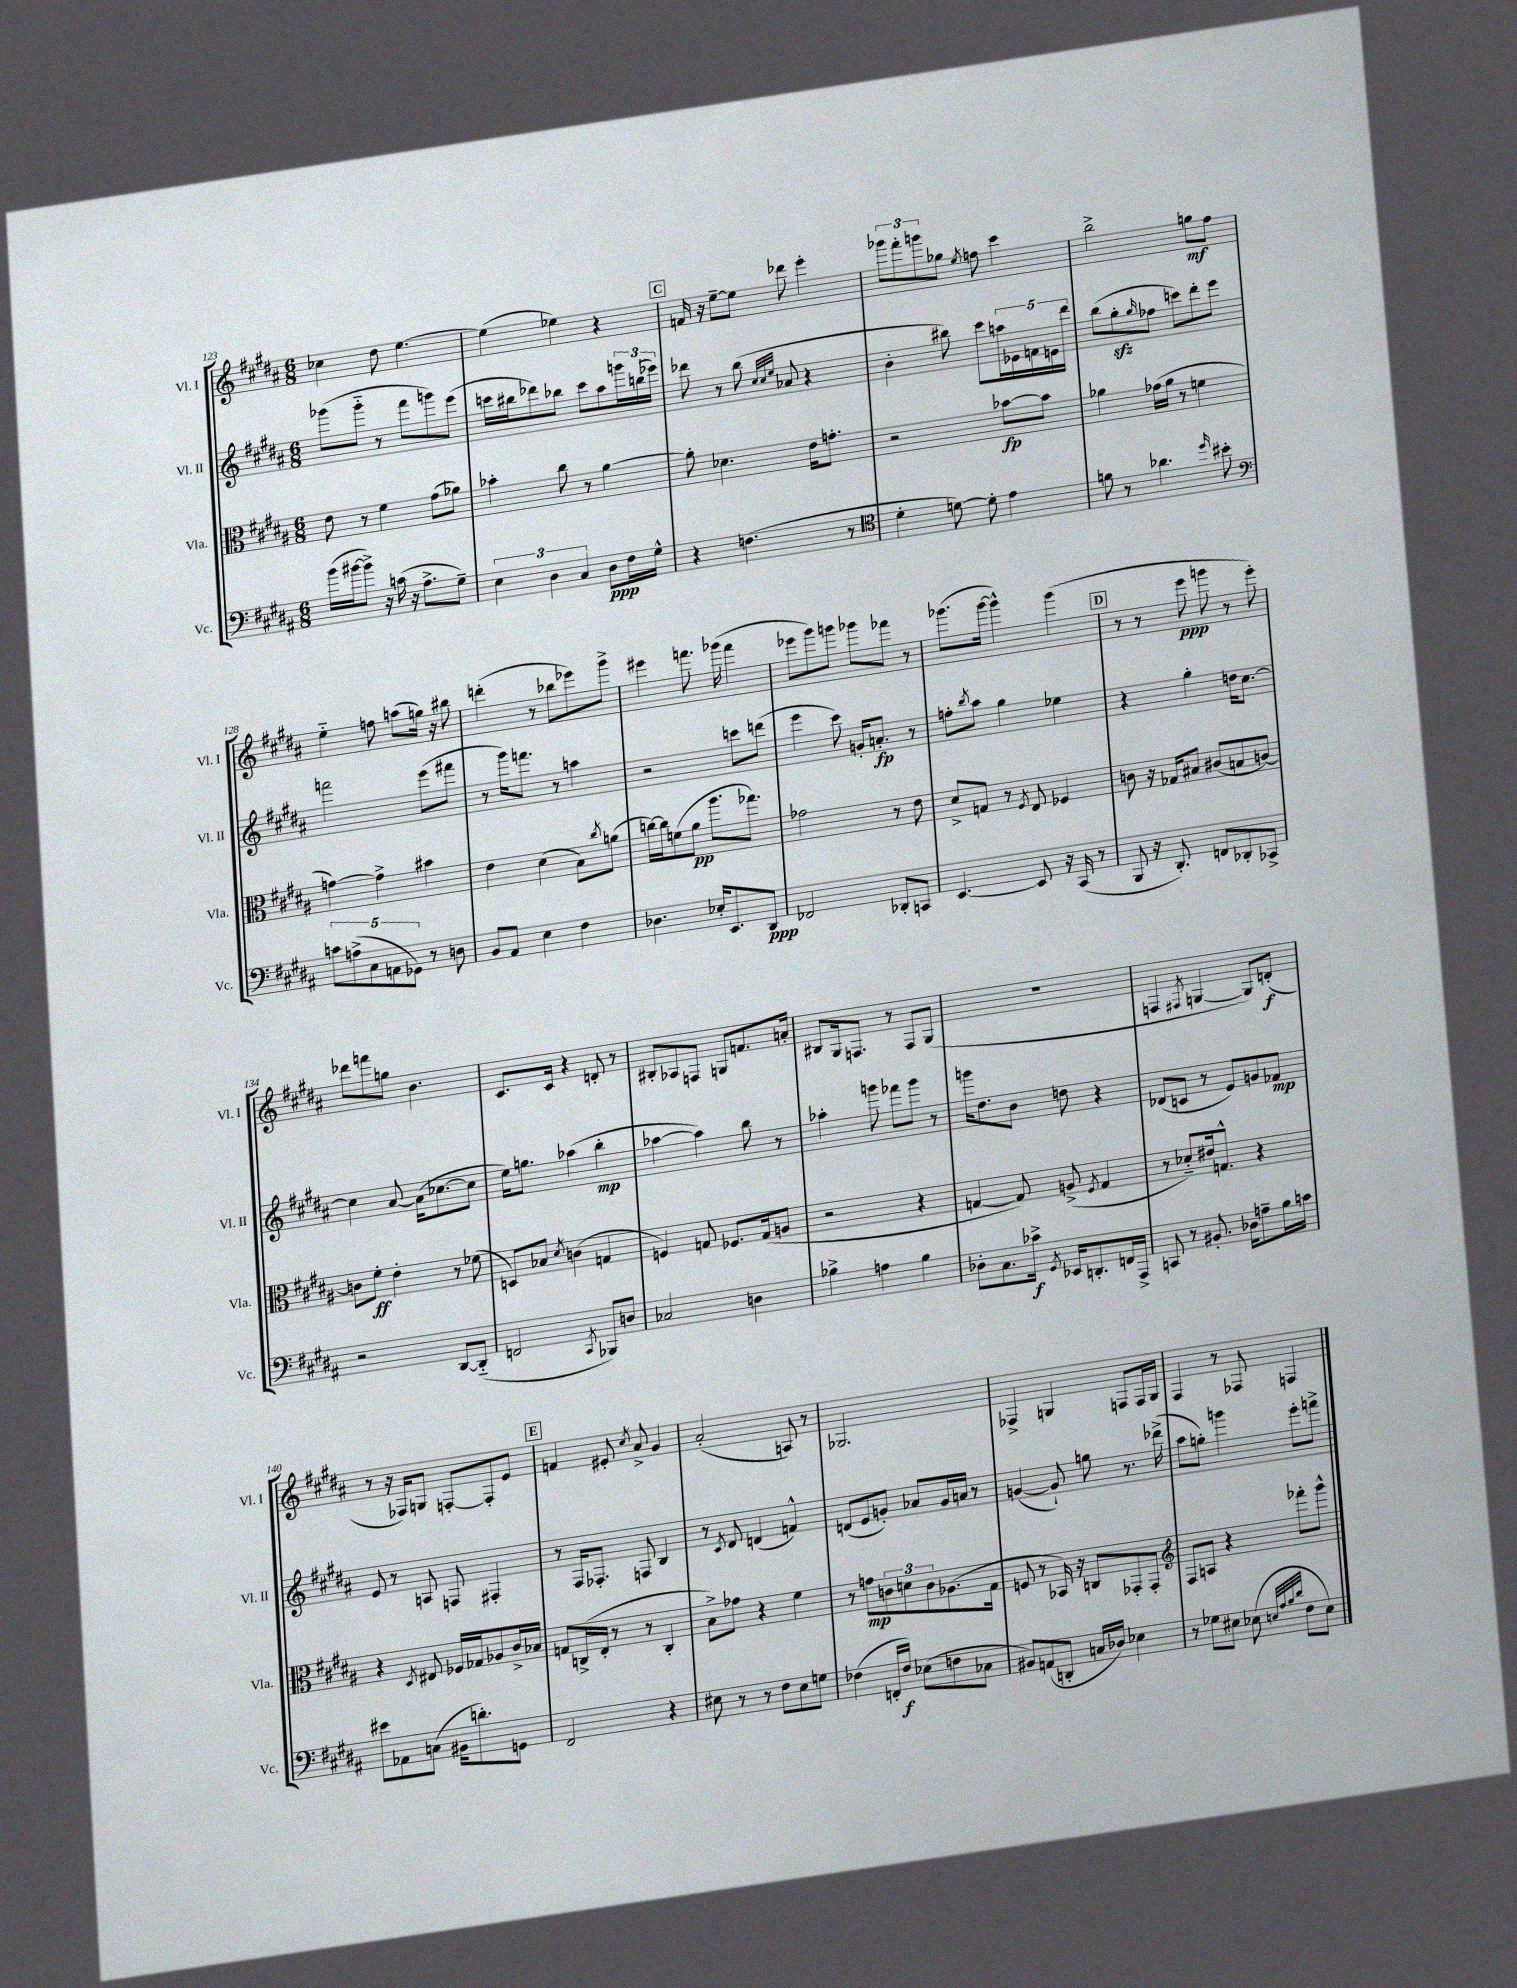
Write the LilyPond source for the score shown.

<<
\new StaffGroup <<
\new Staff = "s0" \with { instrumentName = "Vl. I" shortInstrumentName = "Vl. I" } {
    \clef treble \key b \major \numericTimeSignature \time 6/8
    ces''4 dis''8 e''4.~ |
    e''4( ees''4) r4 |
    \mark \markup { \box "C" } f'16 r16 e''8~-- e''8 des'''8 e'''4-. |
    \tuplet 3/2 { ges'''8 fis'''8-. g'''8 } ges''8 \acciaccatura { e''8 } f''8 cis'''4 |
    b''2-> g''8\mf fis''8 |
    e''4-_ f''8 a''8( g''16) r16 bis''8 |
    d'''4-.( r8 bes''8 ees'''8) gis'''8-> |
    eis'''4 f'''8. ges'''16( f'''4 |
    ees'''8 gis'''8) g'''8 ges'''8 fes'''8 r8 |
    ges'''8.( ges'''16~ ges'''4-^) ges'''4( |
    \mark \markup { \box "D" } r8 r8 e'''8\ppp g'''8 r8 e'''8-.) |
    des'''8 f'''8 g''8 b'4. |
    cis'8. cis'16 r4 d'8-. r8 |
    bis8-. aes8 f8 g8 f'8. a'16-. |
    bis8 gis16 f8. r8 f8 gis8( |
    R2. |
    f4 \acciaccatura { fis8 } g4~ g8) d'8-.\f( |
    r8 r16 fes16) g8 f8~-. f8-. e'8 |
    \mark \markup { \box "E" } f'4 eis'8-. \acciaccatura { cis''8 } ais'8-> gis'4 |
    ais'2-.( a8) r8 |
    ges2. |
    fes4-> g4 f8 f16 g16 |
    fis4 r8 fes8 f4 \bar "|." |
}
\new Staff = "s1" \with { instrumentName = "Vl. II" shortInstrumentName = "Vl. II" } {
    \clef treble \key b \major \numericTimeSignature \time 6/8
    ges'''8( ges'''8-_ r8 fis'''8 g'''8) e'''8( |
    c'''16 bis''16 des'''8) bes''8 c'''8 ais''8 \tuplet 3/2 { g'''16 b''16( ees'''16) } |
    \mark \markup { \box "C" } des'''8 r8 b''8( \grace { cis''32 cis''32 e''32 } aes'8 r4 |
    b'4-. bis''8) cis'''8 \tuplet 5/4 { a''16 ees'16 f'16 e'16 dis'''16 } |
    b''8( gis''8-.\sfz \grace { gis''16 } fes''8 c'''8) dis'''8-. e'''8 |
    f'''2 e'''8( fis'''8 |
    r8 gis'''16) f'''8. r8 a''4 |
    r2 c'''8 d'''8( |
    e'''4 cis'''8) g'16-. a'8.-.\fp r8 |
    f''8-. \acciaccatura { b''8 } ais''8 gis''4 ees''4 |
    \mark \markup { \box "D" } r4 gis''4-. d''16 cis''8.~ |
    cis''4 ais'8~ ais'16( ces''8.~ ces''8 |
    e''16) g''8. aes''4( b''4-.\mp |
    aes''4~ aes''4) b''8 r8 |
    aes''4-. g'''8 fes'''8 g'''8 r8 |
    g'''16 dis''8. b'8 d''8 r4 |
    des'8( c'8 r8 e'8) g'8 fes'8\mp |
    e'8 r8 a8 f8 fis4-. |
    \mark \markup { \box "E" } r8 fis16 fes8.-. f8 b4 |
    r8 \acciaccatura { cis'8 } dis'8 d'4( f'4-^) |
    d'8( e'8 g'8-.) aes'8 g'16 a'16 r8 |
    g'4~( g'8-!) g''8 r8. des'''16->( |
    ais''8 g''8-.) g'''4 e'''8-. f'''8-> \bar "|." |
}
\new Staff = "s2" \with { instrumentName = "Vla." shortInstrumentName = "Vla." } {
    \clef alto \key b \major \numericTimeSignature \time 6/8
    e'8 r8 fis'4 gis'8( aes'8) |
    bes'4-. cis''8 r8 ais'4~ |
    \mark \markup { \box "C" } ais'8-. des'4. e'16 g'8.-. |
    r2 bes'8~\fp bes'8 |
    aes'4 ges'16( aes'16 r8 f'4 |
    g'4~) g'4-> bis'4 |
    e'4 dis'4( b8) \acciaccatura { cis''8 } a'8( |
    c''16~) c''16 f'8( ais'8\pp ais''8. ges''8.) |
    ges'2 r8 e'8 |
    dis'8-> g8 r8 \acciaccatura { fis8 } e8 fes4 |
    \mark \markup { \box "D" } c'8 r16 ges16 bis8 cis'8( b8 c'8~) |
    c'8 fis'8-.\ff e'4-. r8 fes'8( |
    d8) bes8 \acciaccatura { dis'8 } c'4( g4 |
    f4) g8 fes8. g16( a8 |
    r2 r4 |
    g4~ g8) a8->( \acciaccatura { fis8 } g4 |
    r8 des'8-_) eis'16 g8.-^ r4 |
    r4 \acciaccatura { dis8 } eis8 fes16 ges16 aes8 cis'16-> bes16 |
    \mark \markup { \box "E" } g8 c16->( e16-. r8 r8 c4-. |
    b8->) ges'8 r4 fis'4 |
    r8 g'8\mp \tuplet 3/2 { c'8 d'8 c'8 } aes8.( gis16 |
    f8 r8 bes,16) r16 c8 ges,8-. ges,8-. |
    \clef treble fis8 a8 r4 fes'''8-. gis'''8-^ \bar "|." |
}
\new Staff = "s3" \with { instrumentName = "Vc." shortInstrumentName = "Vc." } {
    \clef bass \key b \major \numericTimeSignature \time 6/8
    b'16( bis'16~ bis'8->) r16 c'16( r16 ais8.-> gis8--) |
    \tuplet 3/2 { e4 dis4 cis4 } dis8\ppp fis16 gis16-^ |
    \mark \markup { \box "C" } r4 f4.( r8 |
    \clef tenor dis'4-. d'8~) d'8-. e'4 |
    f'8 r8 aes'4. \grace { dis''16 } bis'8-. |
    \clef bass \tuplet 5/4 { c'8 a8->( cis8 a,8 ges,8) } r8 d8 |
    b,8 ais,8 e4 fis4 |
    des4. ees16-. e,8. dis,8\ppp |
    fes,2 des,8-. c,8 |
    e,4.~ e,8 r16 cis,16( r8 |
    \mark \markup { \box "D" } b,,8 r16 dis,8.-.) f,8 des,8-. ces,8-> |
    r2 dis,8~ dis,8-_( |
    f,2 \acciaccatura { cis,8 } bes,,8) d8 |
    ces2 d4 |
    bes4-> a4 bes4 |
    des8-. cis8. ces'16->\f \acciaccatura { gis,8 } ees,16 d,8.-. f,16 ais,,16-> |
    c,8 r8 bis,8.-. des16 a8-- b16 c'16 |
    eis'8 aes,8 c8( bis,16 d'8.-.) g,8 |
    \mark \markup { \box "E" } fis,2 r4 |
    eis8 r8 r8 fis8 eis8 g8 |
    fes4( f,16-. fes16\f) ees8( f8 ces8 |
    bis,8) a,8( d,8-. c16 des16) ees4 |
    r8 ges8 eis8 ees8( \grace { e32 ais32 b32 dis'32 } fis8 e8) \bar "|." |
}
>>
>>
\layout { \context { \Score currentBarNumber = #123 } }
